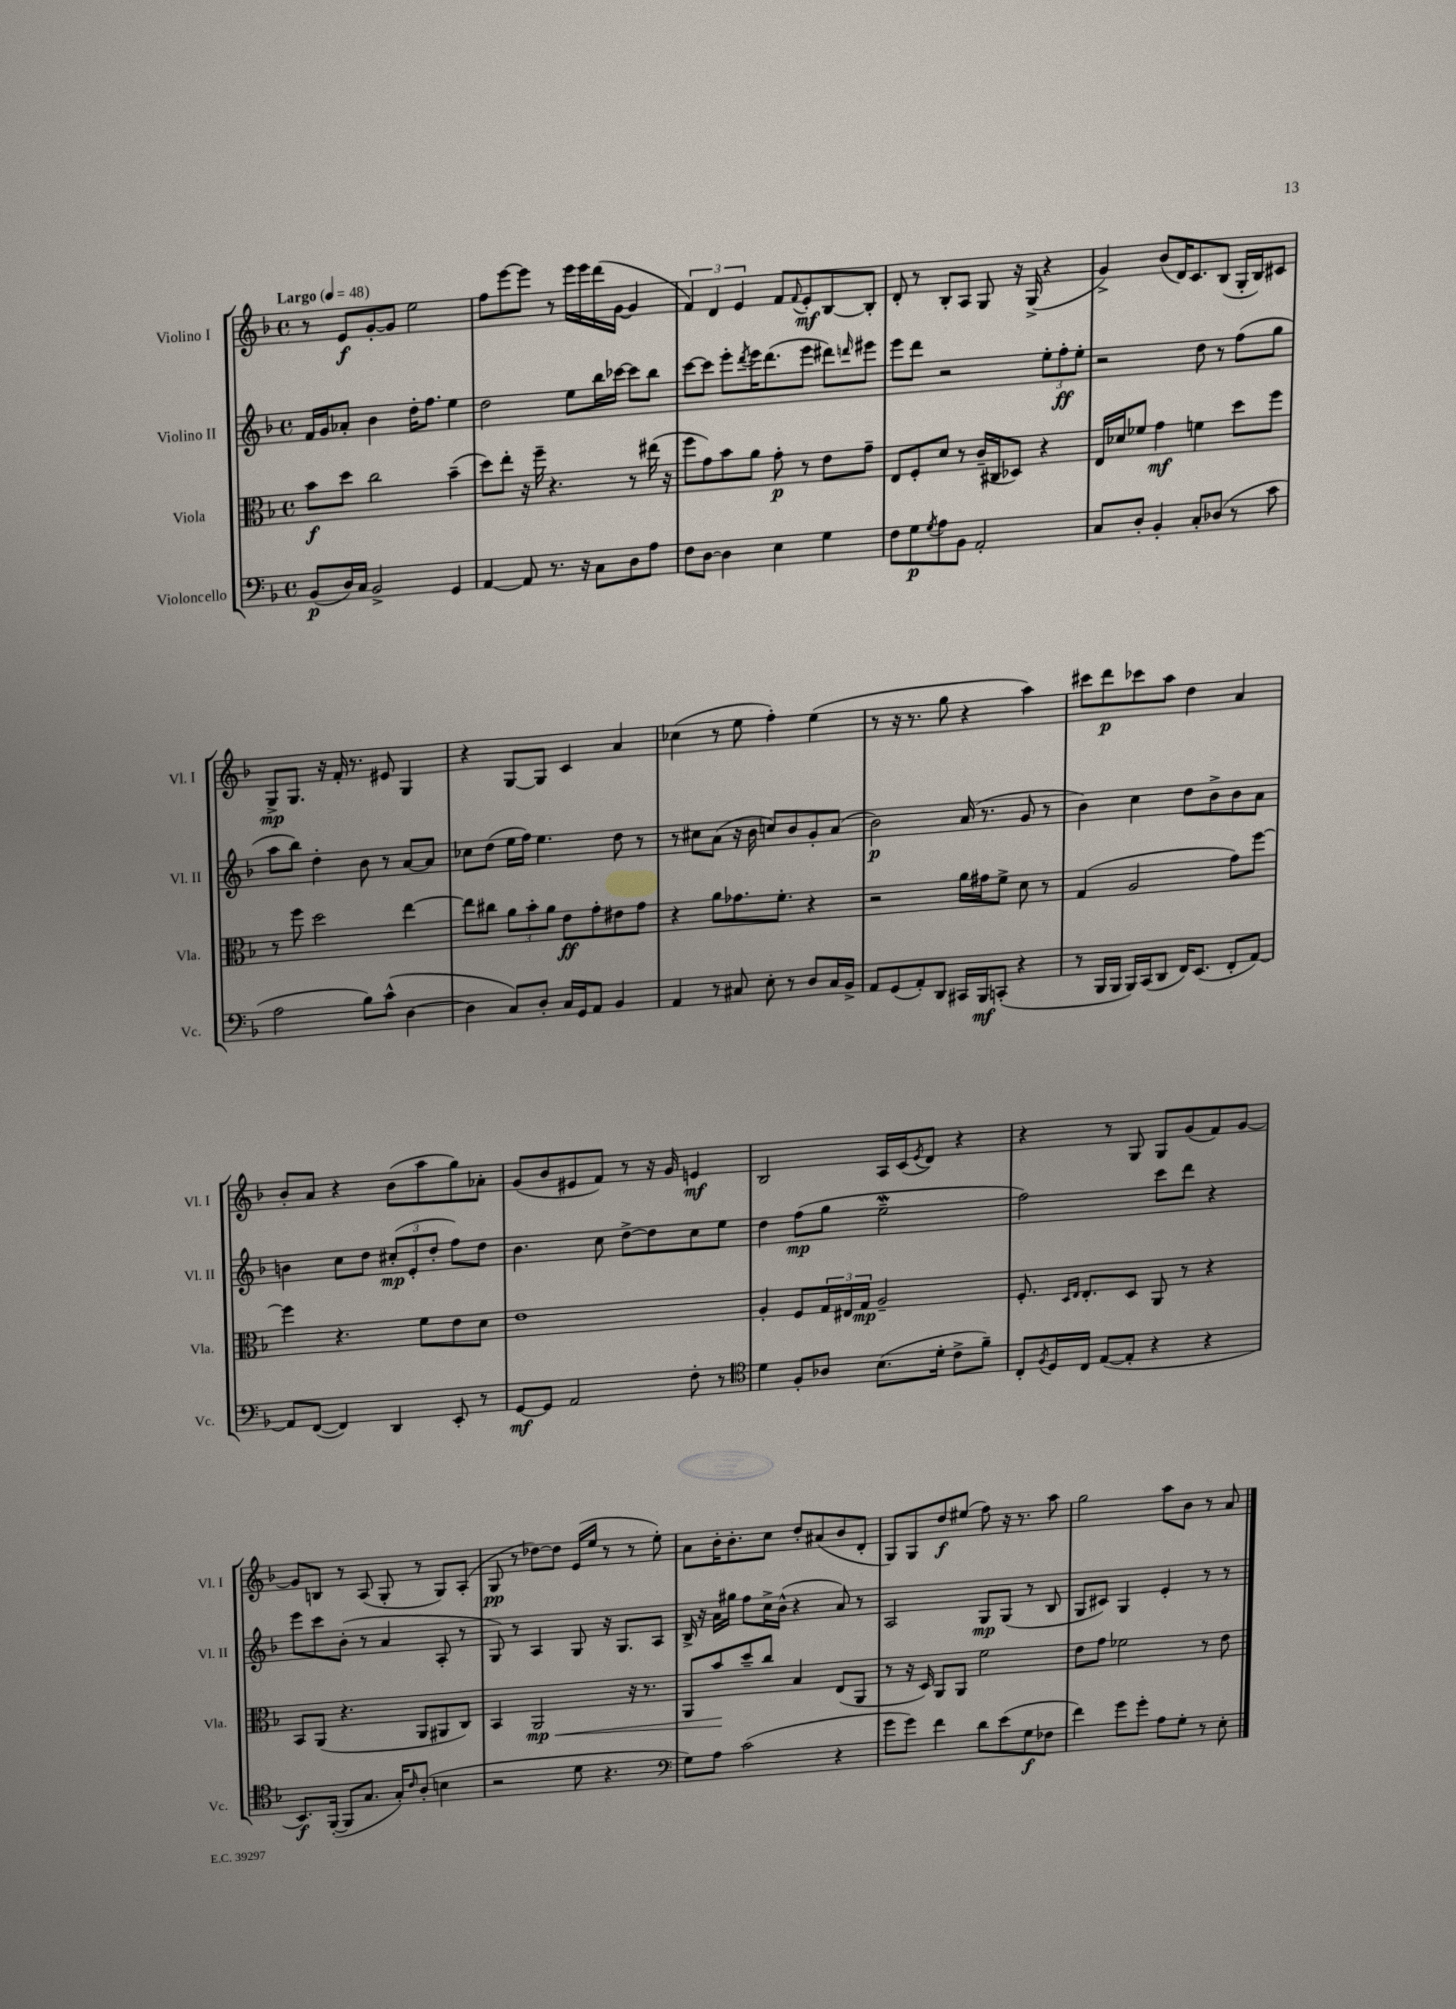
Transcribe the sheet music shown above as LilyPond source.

<<
\new StaffGroup <<
\new Staff = "s0" \with { instrumentName = "Violino I" shortInstrumentName = "Vl. I" } {
    \clef treble \key f \major \defaultTimeSignature \time 4/4 \tempo "Largo" 4 = 48
    r8 e'8\f g'8~-. g'8 e''2 |
    f''8 e'''8~ e'''8 r8 e'''16 e'''16 d'''16( g'16~ g'4 |
    \tuplet 3/2 { f'4) d'4 e'4 } f'8 \appoggiatura { f'8 } e'8-.\mf bes8~ bes8-. |
    d'8-. r8 bes8-. a8 g8 r16 g16->( r4 |
    g'4->) bes'8( d'16) c'8. bes8( g16-. bes16) cis'8 |
    g8->\mp g8. r16 f'16-. r8. eis'8 g4 |
    r4 g8~ g8 c'4 a'4 |
    ces''4( r8 e''8 f''4-.) e''4( |
    r8 r16 r8. g''8 r4 a''4) |
    cis'''8 d'''8\p ces'''8 a''8 d''4 a'4 |
    bes'8-. a'8 r4 bes'8( a''8 g''8) aes'8-. |
    g'8( bes'8 eis'8 f'8) r8 r16 g'16 e'4\mf |
    bes2 a16 c'16( \acciaccatura { e'8 } d'8) r4 |
    r4 r8 g8 g8 g'8( f'8) g'8~ |
    g'8 b8 r8 a8( g8-. r8 g8) a8-.( |
    g8\pp r8 des''8~) des''8 e'16( e''16 r8 r8 e''8-.) |
    a'8 bes'16-. bes'8.-. c''8 d''8-. ais'8( bes'8 d'8-. |
    g8) g8 d''8\f eis''8( f''8) r16 r8. a''8 |
    g''2 a''8 bes'8 r8 a'8 \bar "|." |
}
\new Staff = "s1" \with { instrumentName = "Violino II" shortInstrumentName = "Vl. II" } {
    \clef treble \key f \major \defaultTimeSignature \time 4/4
    f'16 g'16 aes'8-. bes'4 d''16-. f''8. e''4 |
    d''2 e''8 bes''16 ces'''16~ ces'''8 bes''8 |
    c'''8~ c'''8 e'''8-. \acciaccatura { d'''8 } e'''16 d'''8.( e'''8 dis'''8) \grace { d'''16 } eis'''8 |
    e'''8 d'''8 r2 \tuplet 3/2 { e''8-. f''8-.\ff e''8-. } |
    r2 d''8 r8 f''8( g''8 |
    a''8 bes''8) d''4-. bes'8 r8 a'8~ a'8 |
    ces''8 d''8( e''16 f''16) e''4. d''8 r8 |
    r8 cis''8 a'8( r16 bes'16 c''8) bes'8 g'8-. a'8( |
    bes'2\p) a'16( r8. g'8 r8 |
    bes'4) c''4 d''8 bes'8-> bes'8 a'8 |
    b'4 c''8 d''8 \tuplet 3/2 { cis''8-.\mp( e'8-. d''8-. } f''8) d''8 |
    bes'4. c''8 d''8~-> d''8 c''8 e''8 |
    d''4 f''8\mp( g''8 e''2--\mordent |
    f''2) c'''8 d'''8 r4 |
    e'''8 c'''8 bes'8-.( r8 a'4 a8-. r8 |
    g8) r8 a4 g8 r16 g8. a8 |
    bes16-> r16 a'16 gis''16 f''8 c''16-> bes'16-^( r4 a'8) r8 |
    a2 g8\mp g8( r8 bes8 |
    g8 cis'8) g4 e'4-. r8 r8 \bar "|." |
}
\new Staff = "s2" \with { instrumentName = "Viola" shortInstrumentName = "Vla." } {
    \clef alto \key f \major \defaultTimeSignature \time 4/4
    bes'8\f d''8 c''2 bes'4--( |
    d''8) e''8-. r16 f''16-- r4. r8 eis''16( r16 |
    f''8 g'8) bes'8 a'8 g'8-.\p r8 e'8 g'8-- |
    e8 f8-. d'8 r8 c'16--( cis16 des8) r4 |
    e16 des'16 fes'8 g'4\mf f'4 d''8 f''8 |
    r8 f''8 d''2 e''4~ |
    e''8 cis''8 \tuplet 3/2 { a'8 bes'8-. a'8 } e'8\ff g'8-. eis'8 g'8 |
    r4 a'8 ges'8. f'8.-. r4 |
    r2 a'16 gis'16 f'8-> d'8 r8 |
    g4( a2 g'8) f''8~ |
    f''4 r4. f'8 e'8 d'8 |
    e'1 |
    a4-. f8 \tuplet 3/2 { g16 eis16 g16\mp } a2-- |
    f8.-. \grace { d16 e16 } e8.-. d8 a,8 r8 r4 |
    bes,8 a,8( r4. a,8 ais,8 c8) |
    bes,4 a,2\mp\< r16 r8. |
    a,8 bes'8\! d''8-- c''8 bes4 e8( a,8 |
    r8 r16 d16) a,8 a,8 f'2 |
    e'8 g'8 fes'2 r8 e'8 \bar "|." |
}
\new Staff = "s3" \with { instrumentName = "Violoncello" shortInstrumentName = "Vc." } {
    \clef bass \key f \major \defaultTimeSignature \time 4/4
    bes,8\p( d16) c16 bes,2-> g,4 |
    a,4~ a,8 r8. r16 c8 d8 a8 |
    f8 d8~ d4 e4 g4 |
    f8 g8\p \acciaccatura { g8 } a8 bes,8 a,2-. |
    c8 d8-. bes,4-. c8-. des8( r8 c'8 |
    a2 bes8) c'8-^( d4~ |
    d4 c8) d8-. c16 g,16 a,8 bes,4 |
    a,4 r8 cis8 e8-. r8 d8 cis16 bes,16-> |
    a,8 g,8( a,8-.) d,8 cis,16 bes,,16\mf c,8-.( r4 |
    r8 bes,,16 bes,,16 bes,,16) c,16( d,8 f,16) e,8.( f,8-. a,8~) |
    a,8 f,8~( f,4) d,4 e,8-. r8 |
    g,8~\mf g,8 a,2 f8-. r8 |
    \clef tenor d'4 f8-. aes8 bes8.( d'16-. c'8-> f'8--) |
    c8-. \acciaccatura { f8 } d16 c16 e8~( e8-. r4 r4 |
    bes,8.\f) f,16~-.( f,8 g8. g16-.) \grace { c'16 } a8-.( b4 |
    r2 d'8 r4. |
    \clef bass g8) a8 c'2( r4 |
    g'8 g'8) f'4 d'8 e'8( g8\f fes8 |
    f'4) g'8 g'8-. a8 g8-. r8 e8-. \bar "|." |
}
>>
>>
\layout { \context { \Score \remove "Bar_number_engraver" } }
